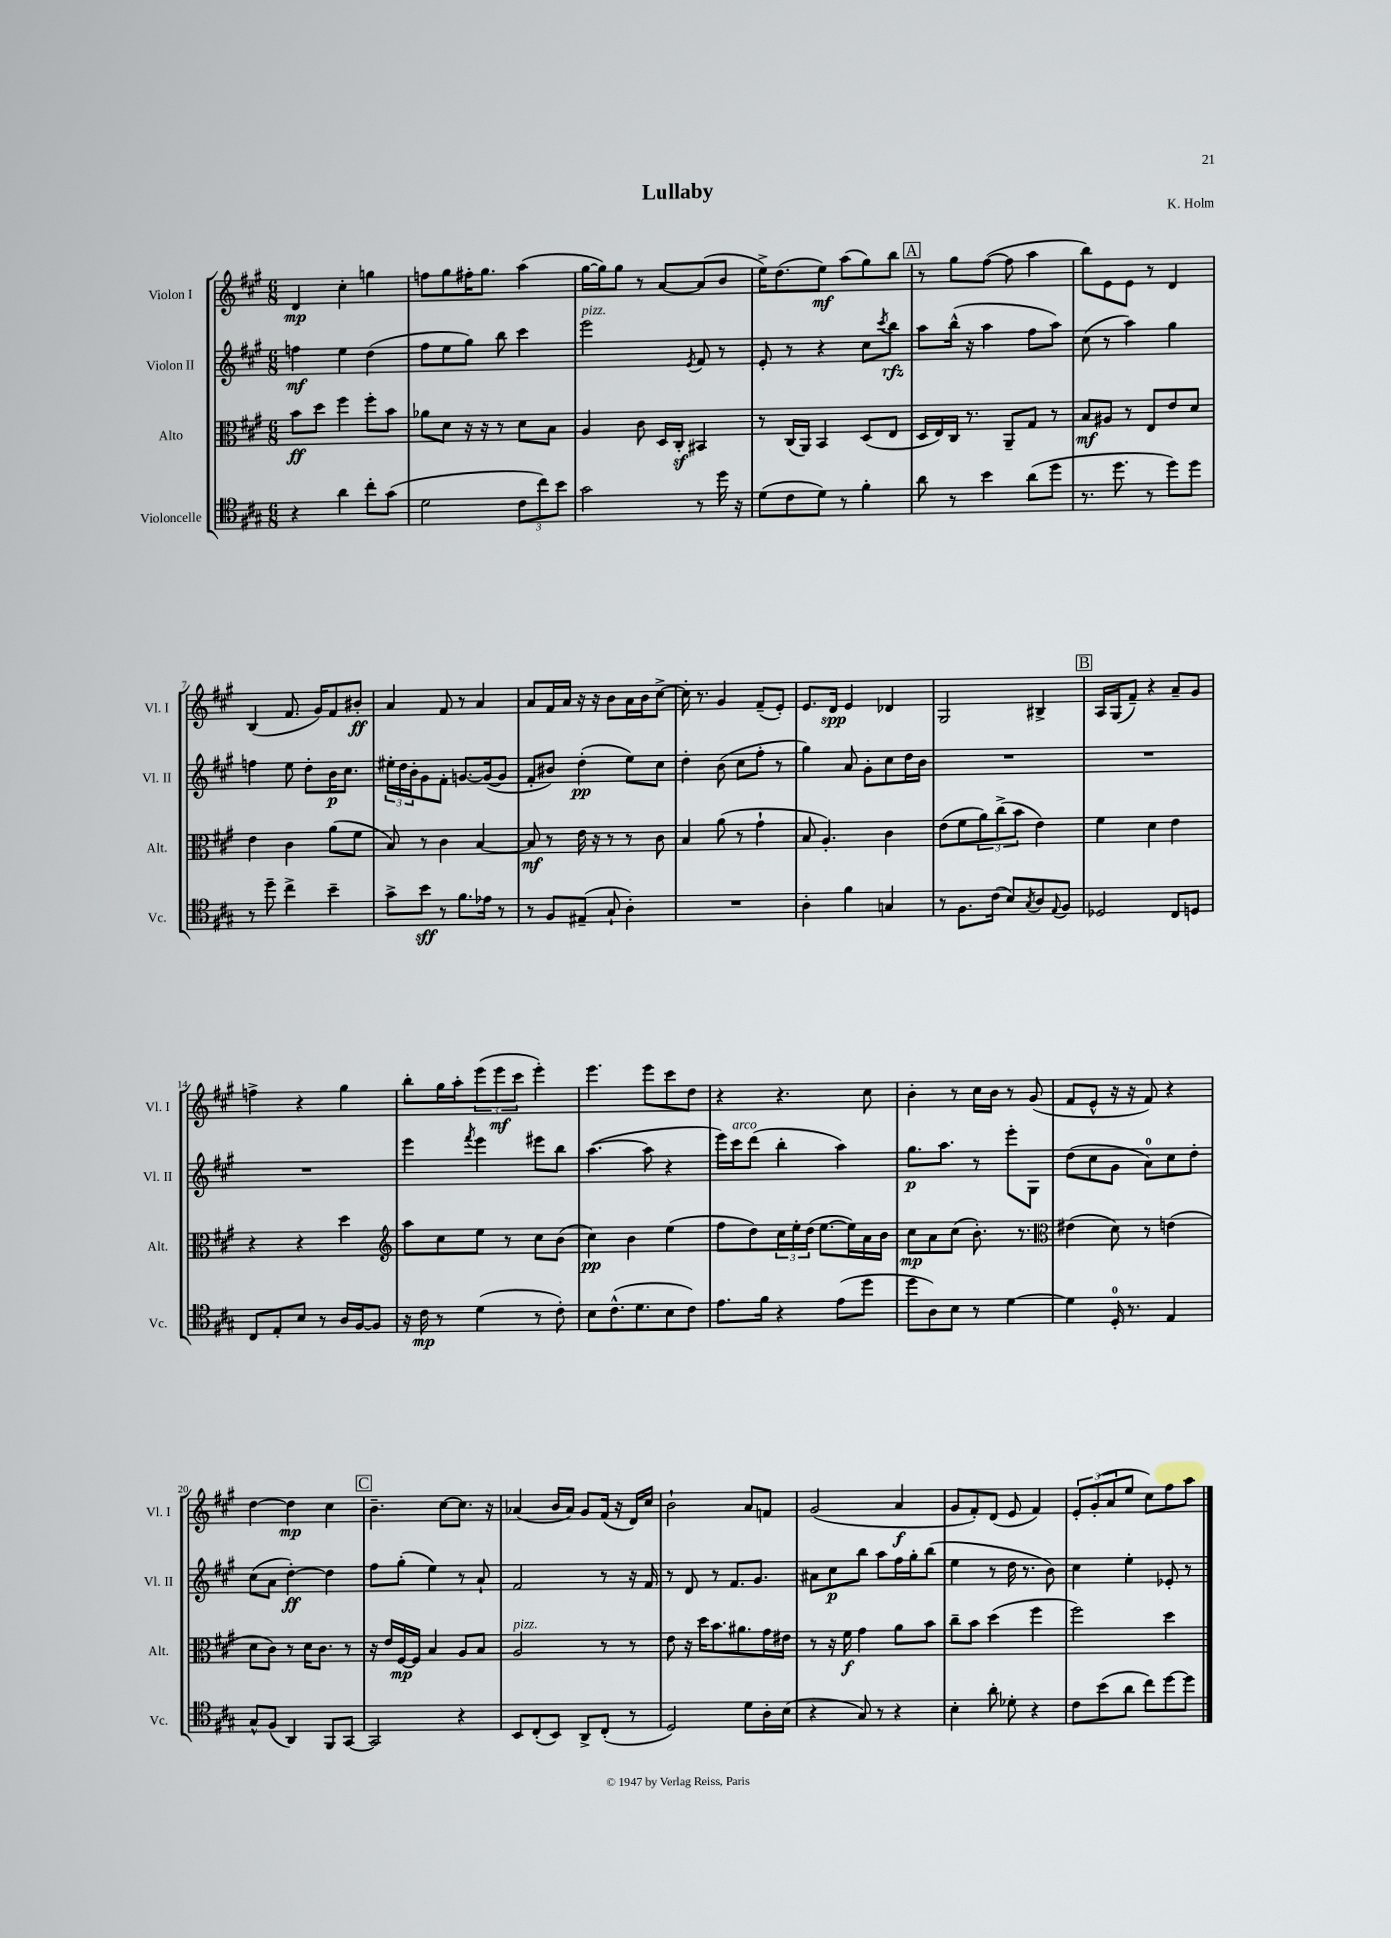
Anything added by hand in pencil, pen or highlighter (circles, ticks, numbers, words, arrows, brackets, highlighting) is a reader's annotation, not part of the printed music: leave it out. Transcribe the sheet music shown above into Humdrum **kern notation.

**kern	**kern	**kern	**kern
*staff4	*staff3	*staff2	*staff1
*clefC4	*clefC3	*clefG2	*clefG2
*k[f#c#g#]	*k[f#c#g#]	*k[f#c#g#]	*k[f#c#g#]
*M6/8	*M6/8	*M6/8	*M6/8
4r	8b\L	4ff\	4d/
.	8dd\J	.	.
4a\	4ff#\	4ee\	4cc#'\
8cc#'\L	8ff#'\L	(4dd\	4gg\
(8g#\J	8b\J	.	.
=	=	=	=
2d\	8a-\L	8ff#\L	8ff\L
.	8d\J	8ee\	8gg#\
.	16r	8gg#\J)	16ff#'\K
.	16r	.	8.gg#\J
.	8r	8bb\	.
12c#\L	8d\L	4ccc#\	(4aa\
12cc#\)	.	.	.
.	8B\J	.	.
12b\J	.	.	.
=	=	=	=
2g#\	4A/	2eee\	[16gg#\LL
.	.	.	16gg#\]J)
.	.	.	8gg#\J
.	8c#\	.	8r
.	16D/LL	.	[8a/L
.	16C#'/JJ	.	.
.	.	8qe/	.
8r	4BB#/	8f#/	(8a/]
16dd\	.	8r	8b/J
16r	.	.	.
=	=	=	=
(8d\L	8r	8e'/	16ee^\LK)
.	.	.	(8.dd\
8c#\	(16C#/LL	8r	.
.	16AA/JJ)	.	.
8d\J)	4BB/	4r	8ee\J)
8r	.	.	(8aa\L
4f#'\	(8D/L	8cc#\L	8gg#\)
.	.	8qccc#/	.
.	8E/J	8bb\J	8bb\J
=	=	=	=
8a\	16D/LL	8aa\L	8r
.	16E/)	.	.
8r	16C#/JJ	(16bb^^\Jk	8gg#\L
.	8.r	16r	.
4b\	.	4aa\	([8ff#\J
.	8AA~/L	.	8ff#\]
(8a\L	8G#/J	8ff#\L	4aa\
8dd\J	8r	8aa\J)	.
=	=	=	=
8.r	8B/L	(8cc#\	8bb\L)
.	8A#/J	8r	8e\
8.dd\	.	.	.
.	8r	4aa\)	8e\J
8r	8E/L	.	8r
8dd\L)	8e/	4gg#\	4d/
8dd\J	8d/J	.	.
=	=	=	=
8r	4e\	4ff\	(4B/
8dd~\	.	.	.
4cc#^\	4c#\	8ee\	8.f#/
.	.	8dd'\L	.
.	.	.	16g#/LK)
4b~\	(8a\L	16b\K	8f#/
.	.	8.cc#\J	.
.	8f#\J	.	8b#'/J
=	=	=	=
8g#^\L	8B/)	24ee#'\LL	4a/
.	.	24dd\	.
.	.	24b'\J	.
8b\J	8r	8g#\	.
8r	4c#\	8f#'\J	8f#/
8.f#\L	.	[8.g/L	8r
.	[4B/	.	4a/
16e-\Jk	.	(16g/_k	.
8r	.	8g/]J	.
=	=	=	=
8r	8B/]	8f#'/L	8a/L
8F#/L	8r	8b#/J)	16f#/L
.	.	.	16a/JJ
(8E#~/J	16e\	(4dd'\	16r
.	16r	.	16r
8G#`/	8r	.	8b\L
4A'\)	8r	8ee\L)	16a\L
.	.	.	16b\J
.	8c#\	8cc#\J	[8cc#^\J
=	=	=	=
2.r	4B/	4dd'\	16cc#'\]
.	.	.	8.r
.	(8a\	(8b\	4g#/
.	8r	8cc#\L	.
.	4g#`\	8ff#'\J	(8f#~/L
.	.	8r	8e'/J)
=	=	=	=
4A'\	8B/	4gg#\)	8.e/L
.	4.A'/)	.	.
.	.	.	16d/Jk
4f#\	.	8a/	4e/
.	.	8g#'\L	.
4G/	4c#\	8cc#\	4d-/
.	.	16dd\L	.
.	.	16b\JJ	.
=	=	=	=
8r	(8e\L	2.r	2G#/
8.F#\L	8f#\	.	.
.	12a\)	.	.
(16c#\Jk	.	.	.
.	(12cc#^\	.	.
8B/L)	.	.	.
.	12b\J	.	.
8qG#/	.	.	.
8A/	4e\)	.	4B#^/
8qqE/	.	.	.
8F#/J	.	.	.
=	=	=	=
2D-/	4f#\	2.r	16A/LL
.	.	.	(16G#/J
.	.	.	8f#~/J)
.	4d\	.	4r
8C#/L	4e\	.	8a~/L
8D/J	.	.	8g#/J
=	=	=	=
8C#/L	4r	2.r	4ff^\
8E'/	.	.	.
8B/J	4r	.	4r
8r	.	.	.
16A/LL	4dd\	.	4gg#\
[16F#/J	.	.	.
8F#/]J	.	.	.
=	=	=	=
*	*clefG2	*	*
16r	8aa\L	4eee\	8bb'\L
16c#\	.	.	.
8r	8cc#\	.	16gg#\L
.	.	.	16aa'\J
.	.	8qfff#/	.
(4d\	8ee\J	4eee\	(12eee\
.	.	.	12eee\
.	8r	.	.
.	.	.	12ccc#\J
8r	8cc#\L	8eee#\L	4eee'\)
8c#'\)	(8b\J	8bb\J	.
=	=	=	=
8B\L	4cc#\)	([4.aa\	4.eee\
(8.c#^^\	.	.	.
.	4b\	.	.
8.d\	.	.	.
.	.	8aa\]	8eee\L
8B\	(4ee\	4r	8ccc#\
8c#\J)	.	.	8dd\J
=	=	=	=
8.e\L	8ff#\L	16eee\LL)	4r
.	.	16ccc#\J	.
.	8dd\)	(8ddd\J	.
16f#\Jk	.	.	.
4r	24cc#\L	4bb'\	4.r
.	24ee'\	.	.
.	(24dd\JJ	.	.
.	[8.ee\L	.	.
(8e\L	.	4aa\)	.
.	16ee\]L)	.	.
8dd\J	16a\	.	8cc#\
.	16b\JJ	.	.
=	=	=	=
8dd\L	8cc#\L	8.gg#\L	4b'\
8A\)	8a\	.	.
.	.	8.aa\J	.
8B\J	(8cc#\J	.	8r
8r	8.b'\)	8r	16cc#\LL
.	.	.	16b\JJ
[4d\	.	8eee'\L	8r
.	8.r	.	.
.	.	8G#\J	(8g#/
=	=	=	=
*	*clefC3	*	*
4d\]	(4e#\	(8dd\L	8f#/L
.	.	8cc#\	8e^^/J
16D'/	8d\)	8g#\J	16r
8.r	.	.	16r
.	8r	8a\L)	8f#/)
4E/	(4e\	8cc#\	4r
.	.	8dd'\J	.
=	=	=	=
8G#^^/L	8d\L	(8cc#\L	[4dd\
(8F#/J	8c#\J)	8a\J	.
4AA/)	8r	[4dd'\)	4dd\]
.	16d\LK	.	.
.	8.c#\J	.	.
8FF#/L	.	4dd\]	4cc#\
[8GG#/J	8r	.	.
=	=	=	=
2GG#/]	16r	8ff#\L	4.b~\
.	16e/LL	.	.
.	[16F#/	(8gg#'\J	.
.	16F#/]JJ	.	.
.	4B/	4ee\)	.
.	.	.	[8cc#\L
4r	8A/L	8r	8.cc#\]J
.	8B/J	8a`/	.
.	.	.	16r
=	=	=	=
8BB/L	2A/	2f#/	(4a-/
(8C#'/	.	.	.
8BB/J)	.	.	16b/LL
.	.	.	16a-/JJ)
8AA^/L	.	.	8g#/L
(8C#'/J	8r	8r	(16f#/Jk
.	.	.	16r
8r	8r	16r	16d/LL)
.	.	16f#/	16cc#/JJ
=	=	=	=
2D/)	8e\	8r	2b`\
.	16r	8d/	.
.	16dd\LK	.	.
.	8.b\	8r	.
.	.	8.f#/L	.
.	8.a#\	.	.
8d\L	.	.	8a/L
.	.	8.g#/J	.
16A'\L	16g#\L	.	8f/J
(16B\JJ	16e#\JJ	.	.
=	=	=	=
4r	8r	8a#\L	(2g#/
.	16r	8cc#\	.
.	16f#\	.	.
8G#/)	4g#\	8bb\J	.
8r	.	8aa\L	.
4r	8a\L	16ff#\L	4a/
.	.	16gg#'\J	.
.	8b\J	(8bb\J	.
=	=	=	=
4B'\	8cc#~\L	4ee\	8g#/L
.	8b\J	.	8f#'/)
8a'\	(4dd\	8r	(8d/J
8d-'\	.	16dd\	8e/
.	.	8.r	.
4r	4ff#\	.	4f#/)
.	.	8b\)	.
=	=	=	=
8c#\L	2ff#\)	4cc#\	12e'/L
.	.	.	(12g#'/
(8b\	.	.	.
.	.	.	12a/
8a\J	.	4ee'\	8ee/J
8cc#\L)	.	.	8cc#\L)
[8dd\	4dd\	8e-'/	8ff#\
8dd\]J	.	8r	8aa\J
==	==	==	==
*-	*-	*-	*-
